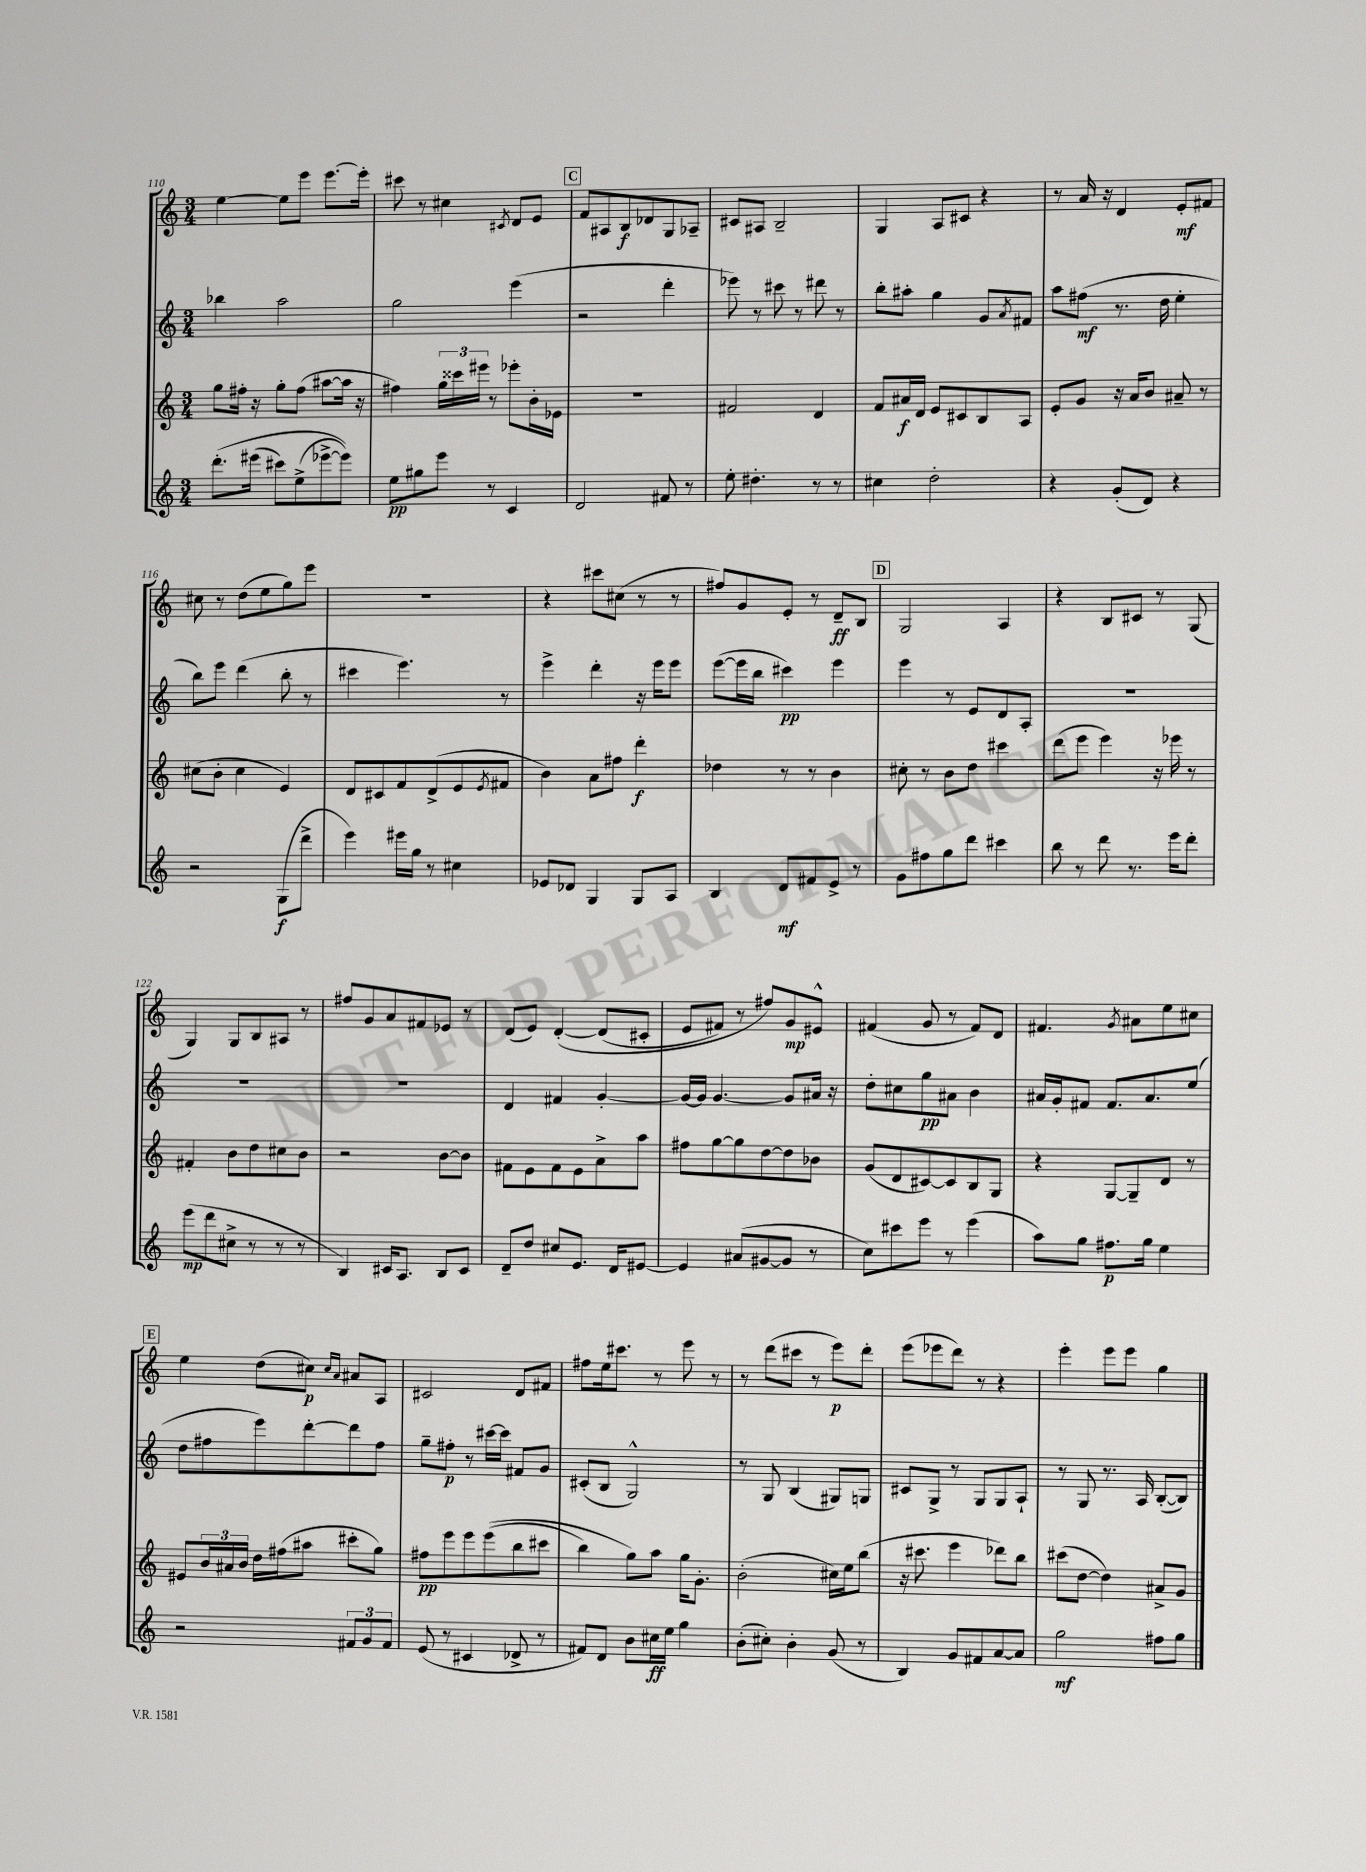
<<
\new StaffGroup <<
\new Staff = "s0" {
    \clef treble \key c \major \numericTimeSignature \time 3/4
    e''4~ e''8 e'''8 e'''8.~ e'''16-. |
    cis'''8 r8 cis''4 \acciaccatura { cis'8 } d'8 e'8 |
    \mark \markup { \box "C" } f'8 ais8 b8\f des'8 g8 aes8-- |
    cis'8 ais8 b2-- |
    g4 a8 cis'8 r4 |
    r8 a'16 r16 d'4 e'8-.\mf fis'8 |
    cis''8 r8 d''8( e''8 g''8) e'''8 |
    R2. |
    r4 cis'''8 cis''8( r8 r8 |
    fis''8) g'8 e'8-. r8 d'8--\ff b8 |
    \mark \markup { \box "D" } g2 a4 |
    r4 b8 cis'8 r8 g8( |
    g4) g8 b8 ais8 r8 |
    fis''8 g'8 a'8 fis'8 ees'8 r8 |
    d'8( e'8) d'4~-.\( d'8( cis'8-. |
    e'8 fis'8) r8 fis''8\) g'8\mp eis'8-^ |
    fis'4( g'8 r8 fis'8) d'8 |
    fis'4. \acciaccatura { g'8 } ais'8 e''8 cis''8 |
    \mark \markup { \box "E" } e''4 d''8( cis''8\p) \grace { cis''16 a'16 } ais'8 a8 |
    cis'2 d'8 fis'8 |
    fis''8 e''16 cis'''8. r8 e'''8 r8 |
    r8 d'''8( cis'''8 r8 e'''8\p) d'''8-. |
    e'''8( ees'''8 d'''8) r8 r4 |
    e'''4-. e'''8 e'''8 g''4 \bar "|." |
}
\new Staff = "s1" {
    \clef treble \key c \major \numericTimeSignature \time 3/4
    bes''4 a''2 |
    g''2 e'''4( |
    \mark \markup { \box "C" } r2 d'''4-. |
    ees'''8) r8 cis'''8 r8 dis'''8 r8 |
    b''8-. ais''8-. g''4 g'8 \acciaccatura { a'8 } fis'8 |
    a''8 fis''8\mf( r8. d''16 e''4-. |
    b''8) e'''8 d'''4( b''8-. r8 |
    cis'''4 e'''4.) r8 |
    e'''4-> d'''4-. r16 e'''16 e'''8 |
    e'''8~( e'''16 b''16 cis'''4\pp) e'''4 |
    \mark \markup { \box "D" } e'''4 r8 e'8 d'8 a8-. |
    R2. |
    R2. |
    R2. |
    d'4 fis'4 g'4~-. |
    g'16~ g'16 g'4.~ g'8 ais'16 r16 |
    d''8-. cis''8 g''8\pp ais'8 b'4 |
    ais'16 g'16-. fis'8 fis'8. ais'8. e''8( |
    \mark \markup { \box "E" } d''8 fis''8 e'''8) d'''8~-. d'''8 fis''8 |
    g''8-- fis''8-.\p r8 cis'''16~ cis'''16 fis'8 g'8 |
    cis'8-.( b8 g2-^) |
    r8 g8 b4( gis8) g8 |
    cis'8 g8-> r8 g8 g8 a8-! |
    r8 g8 r8. a16 b8~-.( b8) \bar "|." |
}
\new Staff = "s2" {
    \clef treble \key c \major \numericTimeSignature \time 3/4
    g''8 fis''16-. r16 g''8-. fis''8( ais''8~ ais''16 r16 |
    fis''4) \tuplet 3/2 { g''16 cisis'''16 eis'''16 } r8 ees'''8-. b'16-. ees'16 |
    \mark \markup { \box "C" } R2. |
    fis'2 d'4 |
    f'8 ais'16\f d'16 e'8 cis'8 b8 a8 |
    e'8-. g'8 r16 a'16 b'8 ais'8-- r8 |
    cis''8( b'8-. cis''4 e'4) |
    d'8 cis'8 f'8 d'8->( e'8 \acciaccatura { e'8 } fis'8 |
    b'4) a'8 fis''8 d'''4-.\f |
    des''4 r8 r8 b'4 |
    \mark \markup { \box "D" } cis''8-. r8 b'8 d''8 cis'''4 |
    d'''8( e'''8 e'''4) r16 ees'''16 r8 |
    fis'4-. b'8 d''8 cis''8 b'8 |
    r2 b'8~ b'8 |
    fis'8 e'8 fis'8 e'8 a'8-> a''8 |
    fis''8 g''8~ g''8 d''8~ d''8 bes'8 |
    g'8( d'8 cis'8~) cis'8 b8 g8 |
    r4 g8~ g8-- d'8 r8 |
    \mark \markup { \box "E" } eis'8 \tuplet 3/2 { b'16 ais'16 b'16 } d''16 fis''16( ais''8 cis'''8-. g''8) |
    fis''8\pp e'''8 e'''8 e'''8(\( b''8 cis'''8 |
    b''4) g''8\) a''8 g''16 g'8.-. |
    b'2-.( cis''16) e''16 b''8( |
    r16 cis'''8. e'''4 des'''8) b''8 |
    cis'''8( d''8~ d''4) ais'8-> g'8 \bar "|." |
}
\new Staff = "s3" {
    \clef treble \key c \major \numericTimeSignature \time 3/4
    d'''8.-.\( eis'''16( cis'''8) e''8->( ees'''8~-> ees'''8)\) |
    e''8\pp gis''8 e'''8 r8 c'4 |
    \mark \markup { \box "C" } d'2 fis'8 r8 |
    e''8-. dis''4.-. r8 r8 |
    cis''4 d''2-. |
    r4 g'8-.( d'8) r4 |
    r2 g8\f( d'''8-> |
    e'''4) eis'''16 g''16 r8 cis''4 |
    ees'8 des'8 g4 g8 a8 |
    b4 d'8\mf fis'8 e'8-> r8 |
    \mark \markup { \box "D" } g'8 fis''8 g''8 d'''8 cis'''4 |
    b''8 r8 d'''8 r8. e'''16 d'''8-. |
    e'''8\mp( d'''8 cis''8-> r8 r8 r8 |
    b4) cis'16 a8. b8 cis'8 |
    d'8-- d''8 cis''8 e'8. d'16 eis'8~ |
    eis'4 ais'8( gis'8~ gis'8 r8 |
    c''8) cis'''8 e'''8 r8 e'''4( |
    a''8) g''8 fis''8.\p g''16 e''4 |
    \mark \markup { \box "E" } r2 \tuplet 3/2 { fis'8 g'8 fis'8 } |
    e'8( r8 cis'4 des'8-> r8 |
    fis'8) d'8 b'8 cis''16\ff e''16 g''4 |
    b'8-.( cis''8-.) b'4-. g'8( r8 |
    b4) g'8 fis'8 a'8~ a'8 |
    g''2\mf fis''8 g''8 \bar "|." |
}
>>
>>
\layout { \context { \Score currentBarNumber = #110 } }
